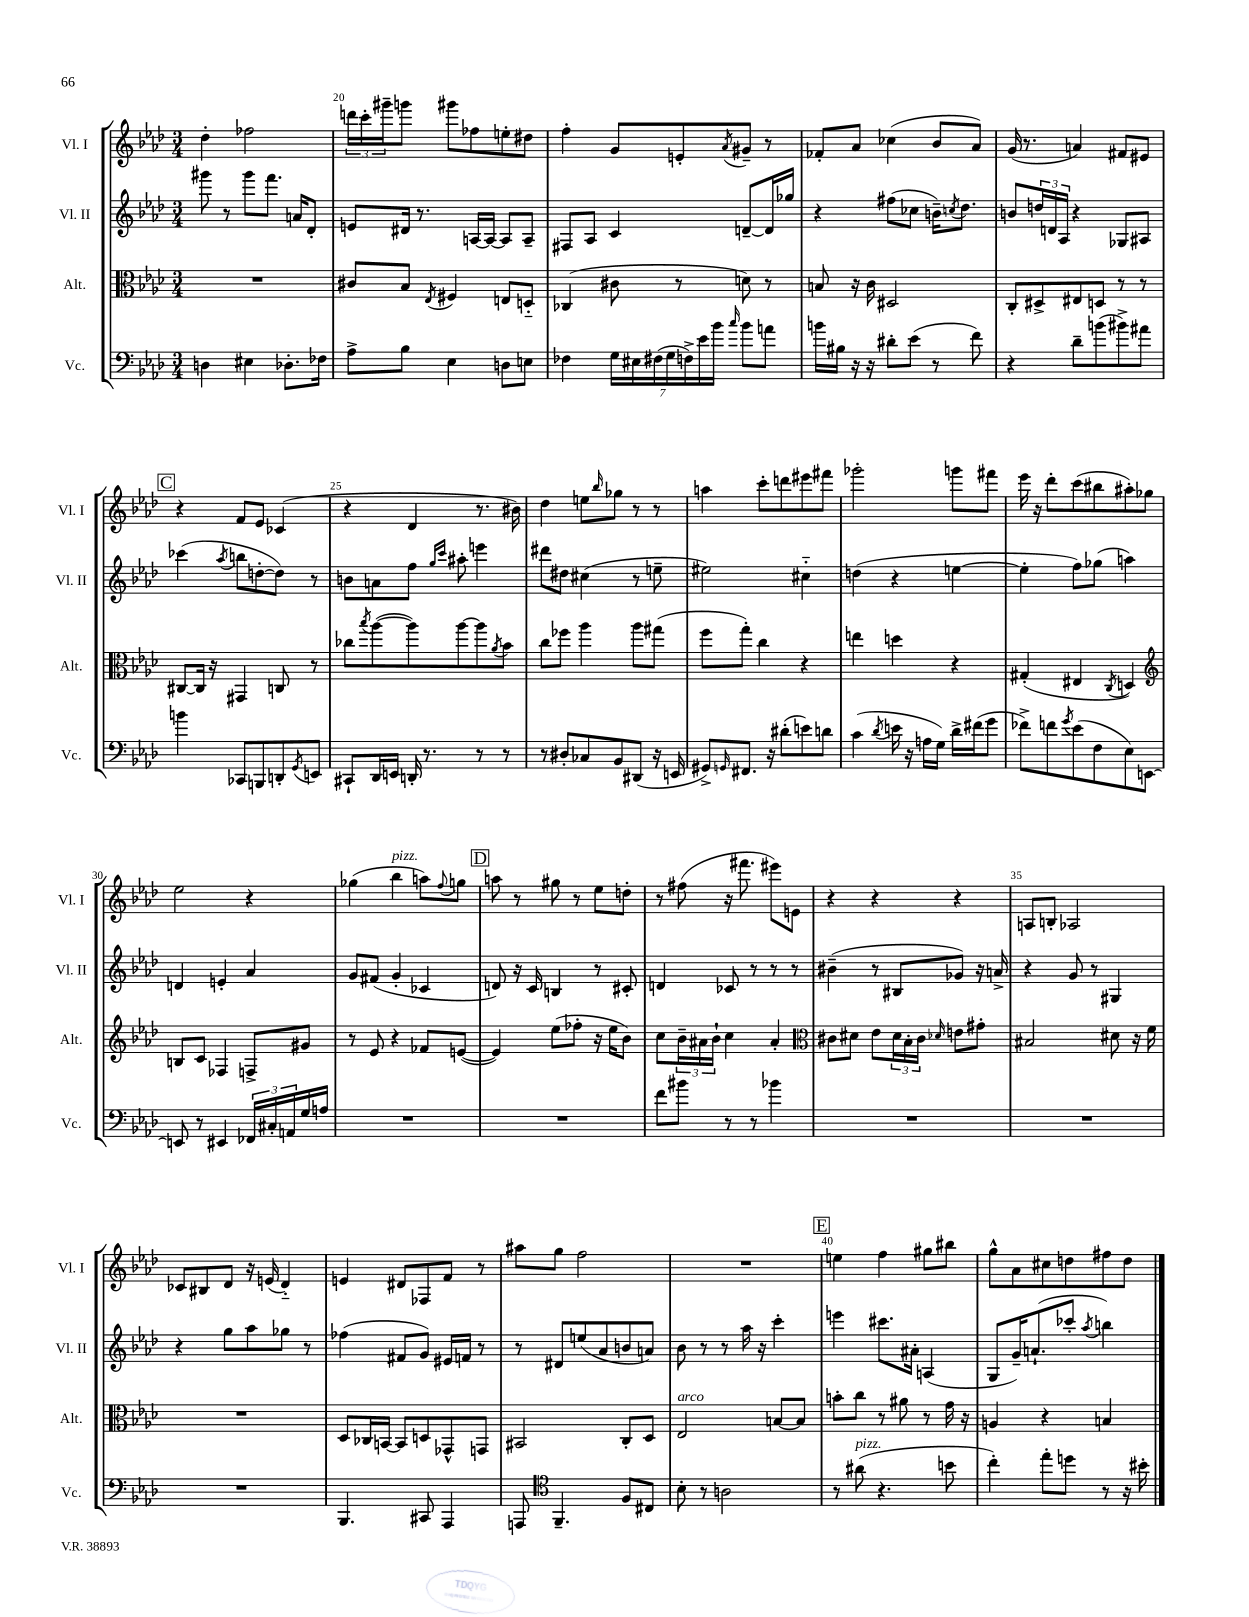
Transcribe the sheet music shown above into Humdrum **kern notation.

**kern	**kern	**kern	**kern
*part4	*part3	*part2	*part1
*staff4	*staff3	*staff2	*staff1
*I"Vc.	*I"Alt.	*I"Vl. II	*I"Vl. I
*I'Vc.	*I'Alt.	*I'Vl. II	*I'Vl. I
*clefF4	*clefC3	*clefG2	*clefG2
*k[b-e-a-d-]	*k[b-e-a-d-]	*k[b-e-a-d-]	*k[b-e-a-d-]
*M3/4	*M3/4	*M3/4	*M3/4
=19	=19	=19	=19
4Dn\	2.r	8ggg#X\	4dd-'\
.	.	8r	.
4E#X\	.	8ggg#\L	2ff-X\
.	.	8.fff\J	.
8.D-X'\L	.	.	.
.	.	16an/KL	.
.	.	8d-'/J	.
16F-X\Jk	.	.	.
=20	=20	=20	=20
8A-^\L	8c#X/L	8en/L	24dddn\LL
.	.	.	24ccc'\
.	.	.	24ggg#X~\J
8B-\J	8B-/J	16d#X/Jk	8gggn\J
.	.	8.r	.
.	8qE-/	.	.
4E-\	4F#X/	.	8ggg#X\L
.	.	[16An/LL	8ff-X\
.	.	16A/JJ_	.
8Dn\L	8En/L	8A/L]	8een'\
8En\J	8Dn/J	8A~/J	8dd#X\J
=21	=21	=21	=21
4F-X\	(4C-X/	8F#X/L	4ff'\
.	.	8A-/J	.
28G\LL	8c#X\	4c/	8g/L
28E#X\	.	.	.
(28F#X\	.	.	.
28G\	.	.	.
.	8r	.	8en'/
28Fn^\)	.	.	.
28e-\	.	.	.
28b-\JJ	.	.	.
16qqcc/	.	.	8qa-/
8b-\L	8dn\)	[8dn~/L	8g#X~/J
8an\J	8r	16d/L]	8r
.	.	16gg-X/JJ	.
=22	=22	=22	=22
16bn\LL	8Bn/	4r	8f-X'/L
16B#X\JJ	.	.	.
16r	16r	.	8a-/J
16r	16c\	.	.
8d#X'\L	2D#X/	(8ff#X\L	(4cc-X\
(8e-\J	.	8cc-X\J	.
8r	.	16bn~\KL)	8b-/L
.	.	8qccn/	.
.	.	8.dd-\J	.
8f\)	.	.	8a-/J)
=23	=23	=23	=23
4r	8C'/L	8bn/L	(16g/
.	.	.	8.r
.	8D#X^/	24ddn/L	.
.	.	24dn/	.
.	.	24A-/JJ	.
8d-~\L	8E#X/	4r	4an/)
(8bn\	8Dn/J	.	.
8b#X^\)	8r	8G-X/L	8f#X/L
8a#X\J	8r	8A#X/J	8e#X/J
!!LO:LB:g=z
!!LO:REH:place=s1:t=C
=24	=24	=24	=24
4bn\	[8C#X/L	(4ccc-X\	4r
.	16C#/Jk]	.	.
.	16r	.	.
.	.	8qaa-/	.
8CC-X/L	4GG#X/	8bbn\L	8f/L
8BBBn/	.	[8ddn'\	8e-/J
8DDn'/	8Cn/	8dd\J])	(4c-X/
8qGG/	.	.	.
8EEn/J	8r	8r	.
=25	=25	=25	=25
8CC#X`/L	8cc-X\L	8bn\L	4r
.	8qbb-/	.	.
16DD-/L	([8aa-\	8an\	.
16EEn/JJ	.	.	.
16DDn'/	8aa-\])	8ff\J	4d-/
8.r	.	.	.
.	.	16qqgg/LL	.
.	.	16qqccc/JJ	.
.	[8aa-\	8aa#X'\	.
8r	8aa-\]	4eeen\	8.r
.	8qa-/	.	.
8r	8b-\J	.	.
.	.	.	16b#X\)
=26	=26	=26	=26
8r	8cc\L	8ddd#X\L	4dd-\
8D#X'/L	8ff-X\J	8dd#X\J	.
8C-X/	4aa-\	(4cc#X\	8een\L
.	.	.	16qqbb-/
8BB-/	.	.	8gg-X\J
(8DD#X/J	8aa-\L	8r	8r
16r	(8gg#X\J	8een~\	8r
16EEn/	.	.	.
=27	=27	=27	=27
8GG#X^/L)	8ff\L	2ee#X\)	4aan\
16qqGGn/	.	.	.
8.FF#X/J	8gg'\J)	.	.
.	4cc\	.	8ccc'\L
16r	.	.	.
(8d#X'\L	.	.	8dddn\
8en\)	4r	4cc#X\	8eee#X\
8dn\J	.	.	8fff#X\J
=28	=28	=28	=28
(4c\	4een\	(4ddn\	2ggg-X'\
8qd-/	.	.	.
16en\	4ddn\	4r	.
16r	.	.	.
16An\LL	.	.	.
16G\JJ)	.	.	.
16d-^\LL	4r	[4een\	8gggn\L
(16f#X\J	.	.	.
8g\J	.	.	8fff#X\J
=29	=29	=29	=29
8f-X^\L)	(4G#X'/	4ee'\]	16eee-\
.	.	.	16r
8fn\	.	.	8ddd-'\L
8qg/	.	.	.
(8e-\	4E#X/	8ff\L)	(8ccc\
8F\	.	(8gg-X\J	8bb#X\
.	8qC/	.	.
8E-\)	4Dn/)	4aan\)	8aa#X'\)
[8EEn\J	.	.	8gg-X\J
!!LO:LB:g=z
=30	=30	=30	=30
*	*clefG2	*	*
8EEn/]	8Bn/L	4dn/	2ee-\
8r	8c/J	.	.
4EE#X/	4F-X/	4en'/	.
24FF-X/LL	8Fn^/L	4a-/	4r
24C#X'/	.	.	.
24AAn/	.	.	.
16G/	8g#X/J	.	.
16An/JJ	.	.	.
=31	=31	=31	=31
2.r	8r	8g/L	(4gg-X\
.	8e-/	(8f#X/J	.
!	!	!	!LO:TX:a:i:t=pizz.
.	4r	4g'/	4bb-\
.	8f-X/L	4c-X/	8aan\L)
.	.	.	8qqff/
.	([8en/J	.	8ggn\J
!!LO:REH:place=s1:t=D
=32	=32	=32	=32
2.r	4e/])	8dn/)	8aan\
.	.	16r	8r
.	.	16c/	.
.	(8ee-\L	4Bn/	8gg#X\
.	8ff-X'\J	.	8r
.	16r	8r	8ee-\L
.	16ee-\KL	.	.
.	8b-\J)	8c#X'/	8ddn'\J
=33	=33	=33	=33
8f\L	8cc\L	4dn/	8r
8b#X\J	24b-~\L	.	(8ff#X\
.	24a#X\	.	.
.	24b-`\JJ	.	.
8r	4cc\	8c-X/	16r
.	.	.	8.fff#X\
8r	.	8r	.
4b-X\	4a#'/	8r	8eee#X\L)
.	.	8r	8en\J
=34	=34	=34	=34
*	*clefC3	*	*
2.r	8c#X\L	(4b#X~\	4r
.	8d#X\J	.	.
.	8e-\L	8r	4r
.	24d#\L	8B#X/L	.
.	24B-'\	.	.
.	24c#\JJ	.	.
.	16qqd-X/	.	.
.	8en\L	8g-X/J)	4r
.	8g#X'\J	16r	.
.	.	16an^/	.
=35	=35	=35	=35
2.r	2B#X/	4r	8An/L
.	.	.	8Bn'/J
.	.	8g/	2A-X/
.	.	8r	.
.	8d#X\	4G#X/	.
.	16r	.	.
.	16f\	.	.
!!LO:LB:g=z
=36	=36	=36	=36
2.r	2.r	4r	8c-X/L
.	.	.	8B#X/
.	.	8gg\L	8d-/J
.	.	8aa-\	16r
.	.	.	(16en/
.	.	8gg-X\J	4d-/)
.	.	8r	.
=37	=37	=37	=37
4.BBB-/	8D-/L	(4ff-X\	4en/
.	16C-X/L	.	.
.	[16BBn/JJ	.	.
.	8BB/L]	8f#X/L	8d#X/L
8CC#X/	8Dn/	8g/J)	8F-X/
4AAA-/	8GG-X^^/	16e#X/LL	8f/J
.	.	16fn/JJ	.
.	8GGn/J	8r	8r
=38	=38	=38	=38
8AAAn/	2BB#X/	8r	8aa#X\L
*clefC4	*	*	*
4.FF~/	.	8d#X/L	8gg\J
.	.	(8een/	2ff\
.	.	8a-/	.
8F/L	8C'/L	8bn/	.
8C#X/J	8D-/J	8an/J)	.
=39	=39	=39	=39
!	!LO:TX:a:i:t=arco	!	!
8B-'\	2E-/	8b-\	2.r
8r	.	8r	.
2An\	.	8r	.
.	.	16aa-\	.
.	.	16r	.
.	[8Bn/L	4ccc'\	.
.	8B/J]	.	.
!!LO:REH:place=s1:t=E
=40	=40	=40	=40
8r	8bn'\L	4eeen\	4een\
!LO:TX:a:i:t=pizz.	!	!	!
(8a#X\	8cc\J	.	.
4.r	8r	8.ccc#X\L	4ff\
.	8a#X\	.	.
.	.	16a#X'\Jk	.
.	8r	(4An/	8gg#X\L
8bn\	16g\	.	8bb#X\J
.	16r	.	.
=41	=41	=41	=41
4cc'\)	4An/	8G/L	8gg^^\L
.	.	16g~/K)	8a-\
.	.	(8.an`/	.
8ee-'\L	4r	.	8cc#X\
8ddn\J	.	8ccc-X'/J	8ddn\
.	.	8qaa-/	.
8r	4Bn/	4bbn\)	8ff#X\
16r	.	.	8dd\J
16b#X'\	.	.	.
==	==	==	==
*-	*-	*-	*-
